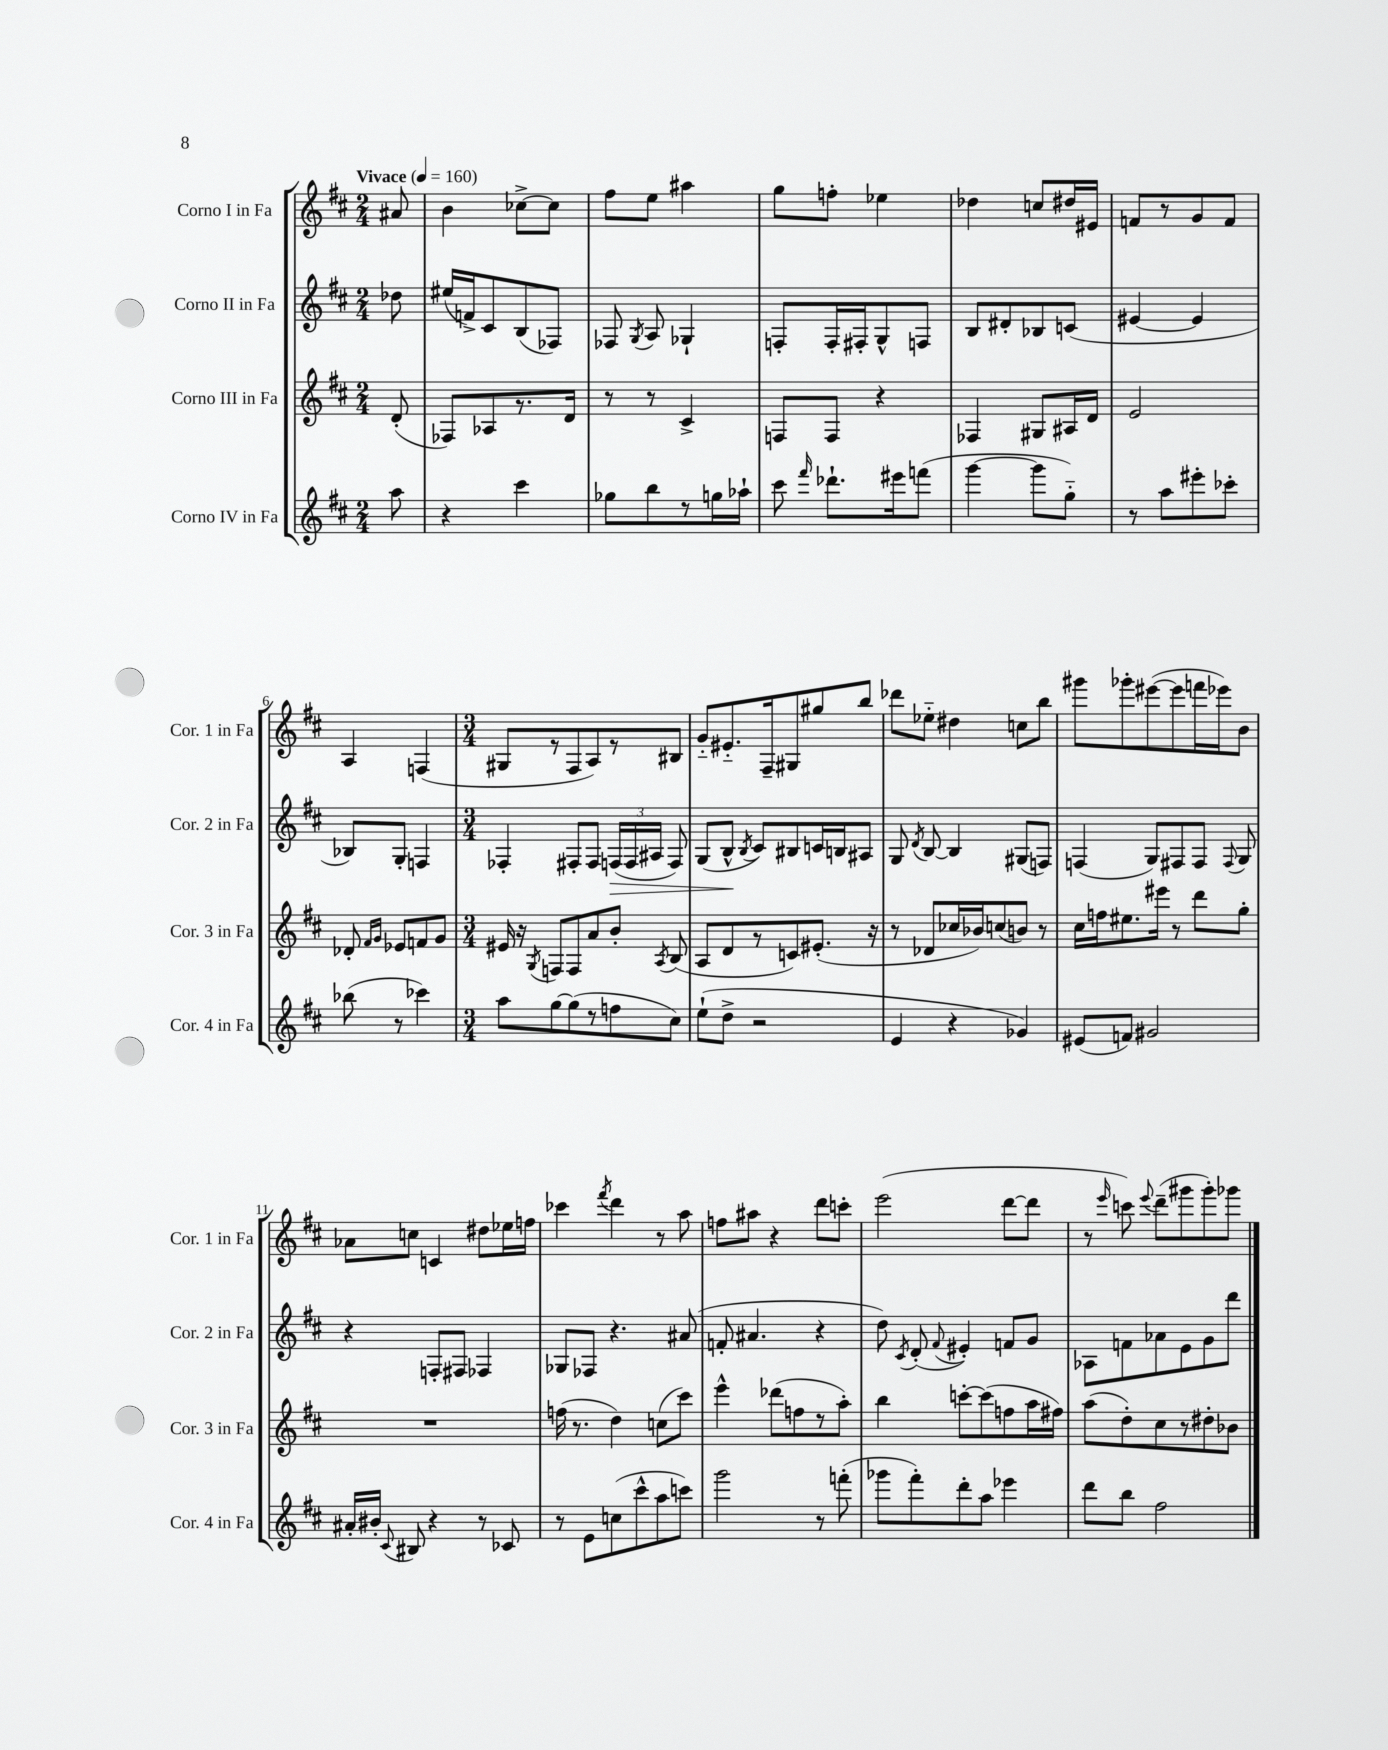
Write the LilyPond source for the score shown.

<<
\new StaffGroup <<
\new Staff = "s0" \with { instrumentName = "Corno I in Fa" shortInstrumentName = "Cor. 1 in Fa" } {
    \clef treble \key d \major \numericTimeSignature \time 2/4 \partial 8 \tempo "Vivace" 4 = 160
    \autoBeamOff ais'8 |
    b'4 ces''8[~-> ces''8] |
    fis''8[ e''8] ais''4 |
    g''8[ f''8]-. ees''4 |
    des''4 c''8[ dis''16 eis'16] |
    f'8[ r8 g'8 f'8] |
    a4 f4( |
    \numericTimeSignature \time 3/4 gis8[ r8 fis8 a8) r8 bis8] |
    g'8[-_ eis'8.-_ fis16-- gis8 gis''8 b''8] |
    des'''8[ ees''8]-_ dis''4 c''8[ b''8] |
    gis'''8[ ges'''8-. eis'''8~( eis'''8 f'''16 ees'''16) b'8] |
    aes'8[ c''8] c'4 dis''8[ ees''16 f''16] |
    ces'''4 \acciaccatura { fis'''8 } d'''4 r8 a''8 |
    f''8[ ais''8] r4 d'''8[ c'''8]-. |
    e'''2( d'''8[~ d'''8] |
    r8 \grace { e'''16 } c'''8) \appoggiatura { e'''8 } d'''8[--( gis'''8 gis'''8-.) ges'''8] \bar "|." |
}
\new Staff = "s1" \with { instrumentName = "Corno II in Fa" shortInstrumentName = "Cor. 2 in Fa" } {
    \clef treble \key d \major \numericTimeSignature \time 2/4 \partial 8
    \autoBeamOff des''8 |
    eis''16[( f'16->) cis'8 b8( fes8]) |
    fes8 \acciaccatura { g8 } a8 ges4-! |
    f8[-. f16-. fis16-. g8-^ f8] |
    b8[ dis'8-. bes8 c'8]( |
    eis'4~ eis'4 |
    bes8[) g8]-. f4 |
    \numericTimeSignature \time 3/4 fes4-. fis8[-. fis8] \tuplet 3/2 { f16[\>( f16 ais16] } f8) |
    g8[( b8]-^\! \acciaccatura { b8 } cis'8[) bis8 c'16 b16 ais8] |
    g8 \acciaccatura { d'8 } b8~ b4 gis8[( f8]) |
    f4( g8[) fis8 fis8] \appoggiatura { fis8 } g8 |
    r4 f8[-. fis8] fes4 |
    ges8[ fes8] r4. ais'8( |
    f'8-. ais'4. r4 |
    d''8) \acciaccatura { cis'8 } d'8-.( \appoggiatura { fis'8 } eis'4-.) f'8[ g'8] |
    aes8[ f'8 aes'8 e'8 g'8 d'''8] \bar "|." |
}
\new Staff = "s2" \with { instrumentName = "Corno III in Fa" shortInstrumentName = "Cor. 3 in Fa" } {
    \clef treble \key d \major \numericTimeSignature \time 2/4 \partial 8
    \autoBeamOff d'8-.( |
    fes8[) aes8 r8. d'16] |
    r8 r8 cis'4-> |
    f8[ f8] r4 |
    fes4 gis8[ ais16 d'16] |
    e'2 |
    des'8-. \grace { fis'16[ g'16] } ees'8[ f'8 g'8] |
    \numericTimeSignature \time 3/4 eis'16 r16 \acciaccatura { g8 } f8[ f8 a'8 b'8]-. \acciaccatura { a8 } b8( |
    a8[ d'8 r8 c'8) eis'8.]-.( r16 |
    r8 des'8[ ces''16 bes'16) c''8( b'8]) r8 |
    cis''16[ f''16 eis''8. eis'''16] r8 d'''8[ g''8]-. |
    R2. |
    f''16( r8. d''4) c''8[( cis'''8]) |
    e'''4-^ des'''8[( f''8 r8 a''8]-.) |
    b''4 c'''8[~-. c'''8( f''8 a''16 fis''16]) |
    a''8[( d''8-.) cis''8 r8 dis''8-. bes'8] \bar "|." |
}
\new Staff = "s3" \with { instrumentName = "Corno IV in Fa" shortInstrumentName = "Cor. 4 in Fa" } {
    \clef treble \key d \major \numericTimeSignature \time 2/4 \partial 8
    \autoBeamOff a''8 |
    r4 cis'''4 |
    ges''8[ b''8 r8 g''16 aes''16]-! |
    cis'''8 \grace { fis'''16 } des'''8.[-! eis'''16 f'''8]( |
    g'''4~ g'''8[ g''8]-_) |
    r8 a''8[ eis'''8-. ces'''8]-. |
    bes''8( r8 ces'''4) |
    \numericTimeSignature \time 3/4 a''8[ g''8~ g''8( r8 f''8 cis''8]) |
    e''8[-!( d''8]-> r2 |
    e'4 r4 ges'4) |
    eis'8[( f'8]) gis'2 |
    ais'16[-. bis'16]-. \appoggiatura { cis'8 } bis8 r4 r8 ces'8 |
    r8 e'8[ c''8( cis'''8-^ a''8 c'''8]) |
    g'''2 r8 f'''8-.( |
    ges'''8[ fis'''8-.) d'''8-. a''8] ees'''4 |
    d'''8[ b''8] fis''2 \bar "|." |
}
>>
>>
